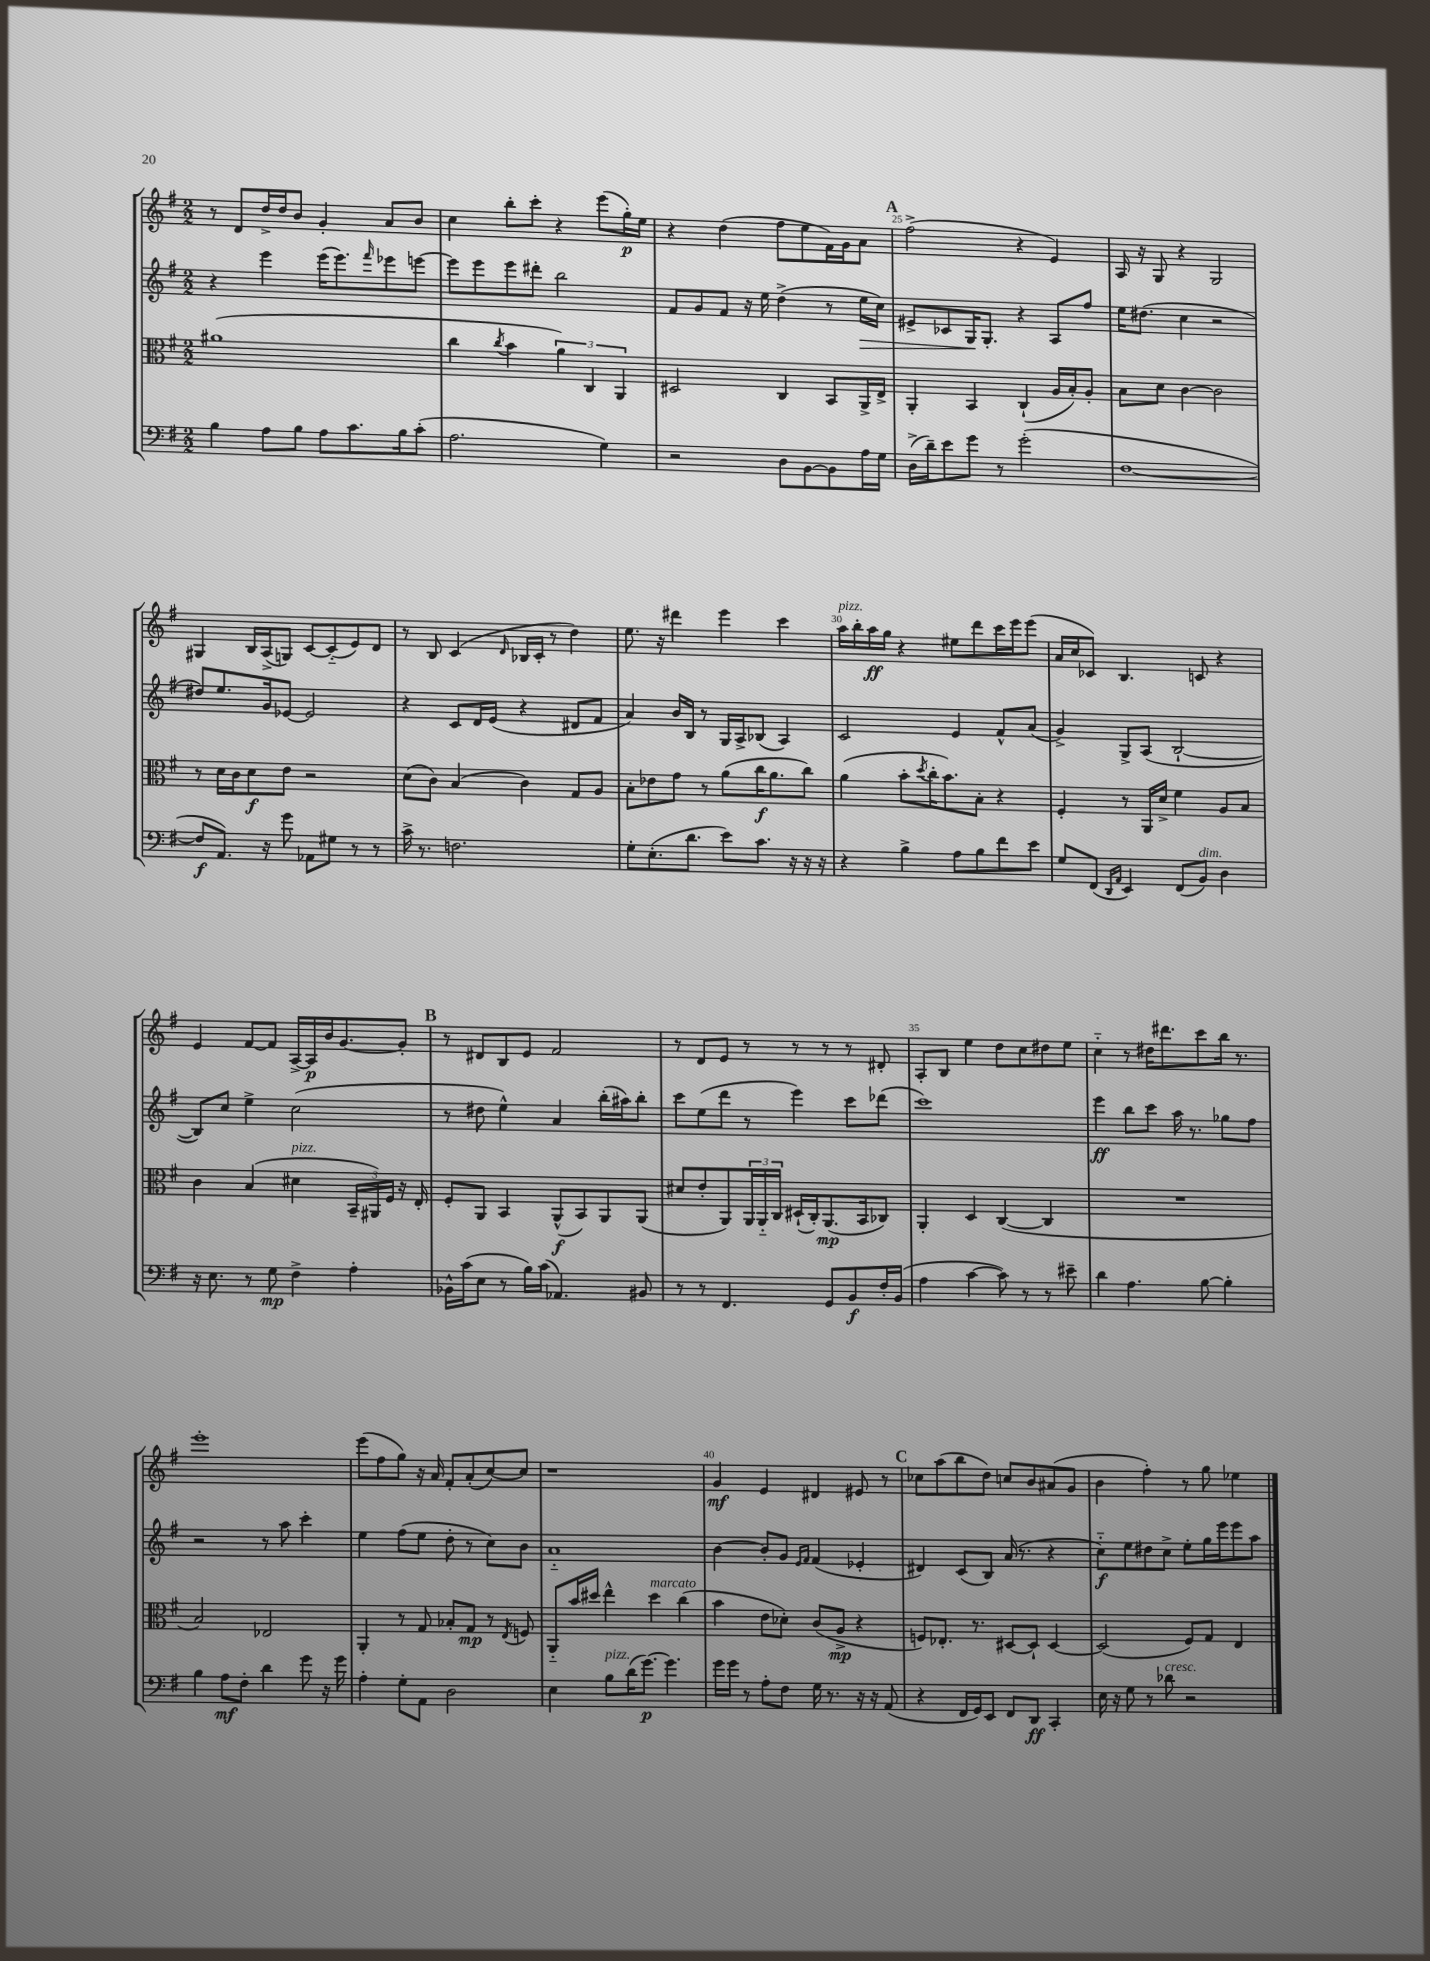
<<
\new StaffGroup <<
\new Staff = "s0" {
    \clef treble \key g \major \numericTimeSignature \time 2/2
    r8 d'8 d''16-> d''16 b'8 g'4-. a'8 b'8 |
    c''4 b''8-. c'''8-. r4 e'''8( g''16-.\p) e''16 |
    r4 d''4( fis''8 e''8 fis'16) g'16 a'8 |
    \mark \markup { \bold "A" } fis''2->( r4 e'4) |
    a16 r16 g8 r4 g2 |
    gis4 b16 a16->( g8) c'8~ c'8-_( e'8) d'8 |
    r8 b8 c'4( \grace { d'16 } bes16 c'16-. r8 d''4) |
    e''8. r16 dis'''4 e'''4 c'''4 |
    a''16^\markup { \italic "pizz." } b''16-. a''16\ff g''16 r4 eis''8 d'''8 c'''16 e'''16 e'''8( |
    a'16 c''16 ces'8) b4. c'8 r4 |
    e'4 fis'8~ fis'8 a16~-> a16\p b'16 g'8.~ g'8-. |
    \mark \markup { \bold "B" } r8 dis'8 b8 e'8 fis'2 |
    r8 d'8 e'8 r8 r8 r8 r8 dis'8-. |
    a8-. b8 e''4 d''8 c''8 dis''8 e''8 |
    c''4-_ r8 dis''16 dis'''8. c'''8 b''16 r8. |
    e'''1-. |
    e'''8( fis''8 g''8) r16 a'16 fis'8-. a'8-.( c''8~) c''8 |
    r1 |
    g'4\mf e'4 dis'4 eis'8 r8 |
    \mark \markup { \bold "C" } ces''8 a''8( b''8 d''8) c''8 b'8 ais'8( g'8 |
    b'4 fis''4-.) r8 g''8 ees''4 \bar "|." |
}
\new Staff = "s1" {
    \clef treble \key g \major \numericTimeSignature \time 2/2
    r4 e'''4 e'''16( e'''8.) \grace { fis'''16 } ees'''8 e'''8~ |
    e'''8 e'''8 e'''8 dis'''8-. b''2 |
    fis'8 g'8 fis'8 r16 e''16 d''4->( r8 e''16\> c''16) |
    \mark \markup { \bold "A" } eis'8-> ces'8 g16\! g8.-. r4 a8 fis''8 |
    e''16 dis''8.( c''4 r2 |
    dis''8) e''8. g'16 ees'8~ ees'2 |
    r4 c'8 d'16 e'16( r4 dis'8 fis'8 |
    a'4) b'16 b16 r8 g16 a16-> bes8( a4) |
    c'2 e'4 fis'8-^ a'8( |
    g'4->) g8-> a8( b2~-! |
    b8) c''8 e''4-> c''2( |
    \mark \markup { \bold "B" } r8 dis''8 e''4-^) a'4 b''16-.( ais''16) b''8-. |
    c'''8 e''8( d'''8 r8 e'''4) c'''8 des'''8( |
    c'''1) |
    e'''4\ff b''8 c'''8 a''16 r8. ges''8 fis''8 |
    r2 r8 a''8 c'''4-. |
    e''4 fis''8( e''8 d''8-. r8 c''8) b'8 |
    a'1-_ |
    b'4~ b'8-. g'8 \grace { e'16 fis'16 } fis'4( ees'4-. |
    \mark \markup { \bold "C" } dis'4) c'8( b8) a'16( r8. r4 |
    c''8-_\f) e''8 dis''8 c''8-> e''8-. g''16 e'''16 e'''8 a''8 \bar "|." |
}
\new Staff = "s2" {
    \clef alto \key g \major \numericTimeSignature \time 2/2
    ais'1( |
    c''4 \acciaccatura { c''8 } b'4 \tuplet 3/2 { a'4) c4 a,4 } |
    dis2 c4 b,8 a,16-> e16-> |
    \mark \markup { \bold "A" } a,4-. b,4 c4-!( a16 b16-.) a8-. |
    b8 d'8 c'4~ c'2 |
    r8 d'16 c'16 d'8\f e'8 r2 |
    d'8( c'8) b4( c'4) g8 a8 |
    b8-. ees'8 g'8 r8 a'8( c''16\f a'8. c''8) |
    a'4( b'8-. \acciaccatura { d''8 } c''16-. b'8.) b8-. r4 |
    fis4-. r8 a,16 d'16-> fis'4 a8 b8 |
    c'4 b4( dis'4^\markup { \italic "pizz." } \tuplet 3/2 { b,16-- ais,16) fis16 } r16 e16-. |
    \mark \markup { \bold "B" } fis8-. a,8 b,4 a,8-^\f( b,8) a,8 a,8( |
    dis'8 e'8-. a,8) \tuplet 3/2 { a,16 a,16-_ c16 } dis16-!( c16-.) a,8.\mp( b,16 ces8) |
    a,4-. d4 c4~( c4 |
    R1 |
    b2) ees2 |
    a,4-. r8 g8 bes8-. g8\mp r8 \acciaccatura { e8 } f8 |
    a,8-_ b'16 dis''16 e''4-^ dis''4^\markup { \italic "marcato" } c''4( |
    b'4 e'8 des'8-.) c'8( a8->\mp r4 |
    \mark \markup { \bold "C" } f8) ees8.-. r8. dis8~ dis8-! dis4~ |
    dis2( fis8) g8 e4 \bar "|." |
}
\new Staff = "s3" {
    \clef bass \key g \major \numericTimeSignature \time 2/2
    b4 a8 b8 a8 c'8. b16 c'8-.( |
    a2. g4) |
    r2 d8 b,8~ b,8 a16 g16 |
    \mark \markup { \bold "A" } d16->( d'16--) e'8 g'8 r8 g'2-.( |
    fis1~ |
    fis8\f a,8.) r16 g'8 aes,8 gis8 r8 r8 |
    c'16-> r8. f2. |
    g8-. e8.-.( d'8. e'8) c'8. r16 r16 r16 |
    r4 b4-> a8 b8 fis'8 e'8 |
    g8 fis,8( \grace { d,16 a,16 } e,4) fis,8( b,8^\markup { \italic "dim." }) d4 |
    r16 e8. r8 g8\mp fis4-> a4-. |
    \mark \markup { \bold "B" } bes,16-^ c'16( e8 r8 b16) c'16( aes,4.) bis,8 |
    r8 r8 fis,4. g,8 b,8\f fis16-. b,16( |
    a4 c'4~ c'8) r8 r8 eis'8-- |
    d'4 a4. b8~ b4-. |
    b4 a8\mf fis8-. d'4 g'8 r16 g'16 |
    a4-. g8-. a,8 d2 |
    e4 b8^\markup { \italic "pizz." } d'16( g'8.~\p) g'4. |
    g'16 g'16 r8 a8-. fis8 g16 r8. r16 r16 a,8( |
    \mark \markup { \bold "C" } r4 fis,16 g,16) e,8 fis,8 d,8\ff c,4-. |
    e16 r16 g8 r8 des'8^\markup { \italic "cresc." } r2 \bar "|." |
}
>>
>>
\layout { \context { \Score currentBarNumber = #22 \override BarNumber.break-visibility = ##(#f #t #t) barNumberVisibility = #(every-nth-bar-number-visible 5) } }
